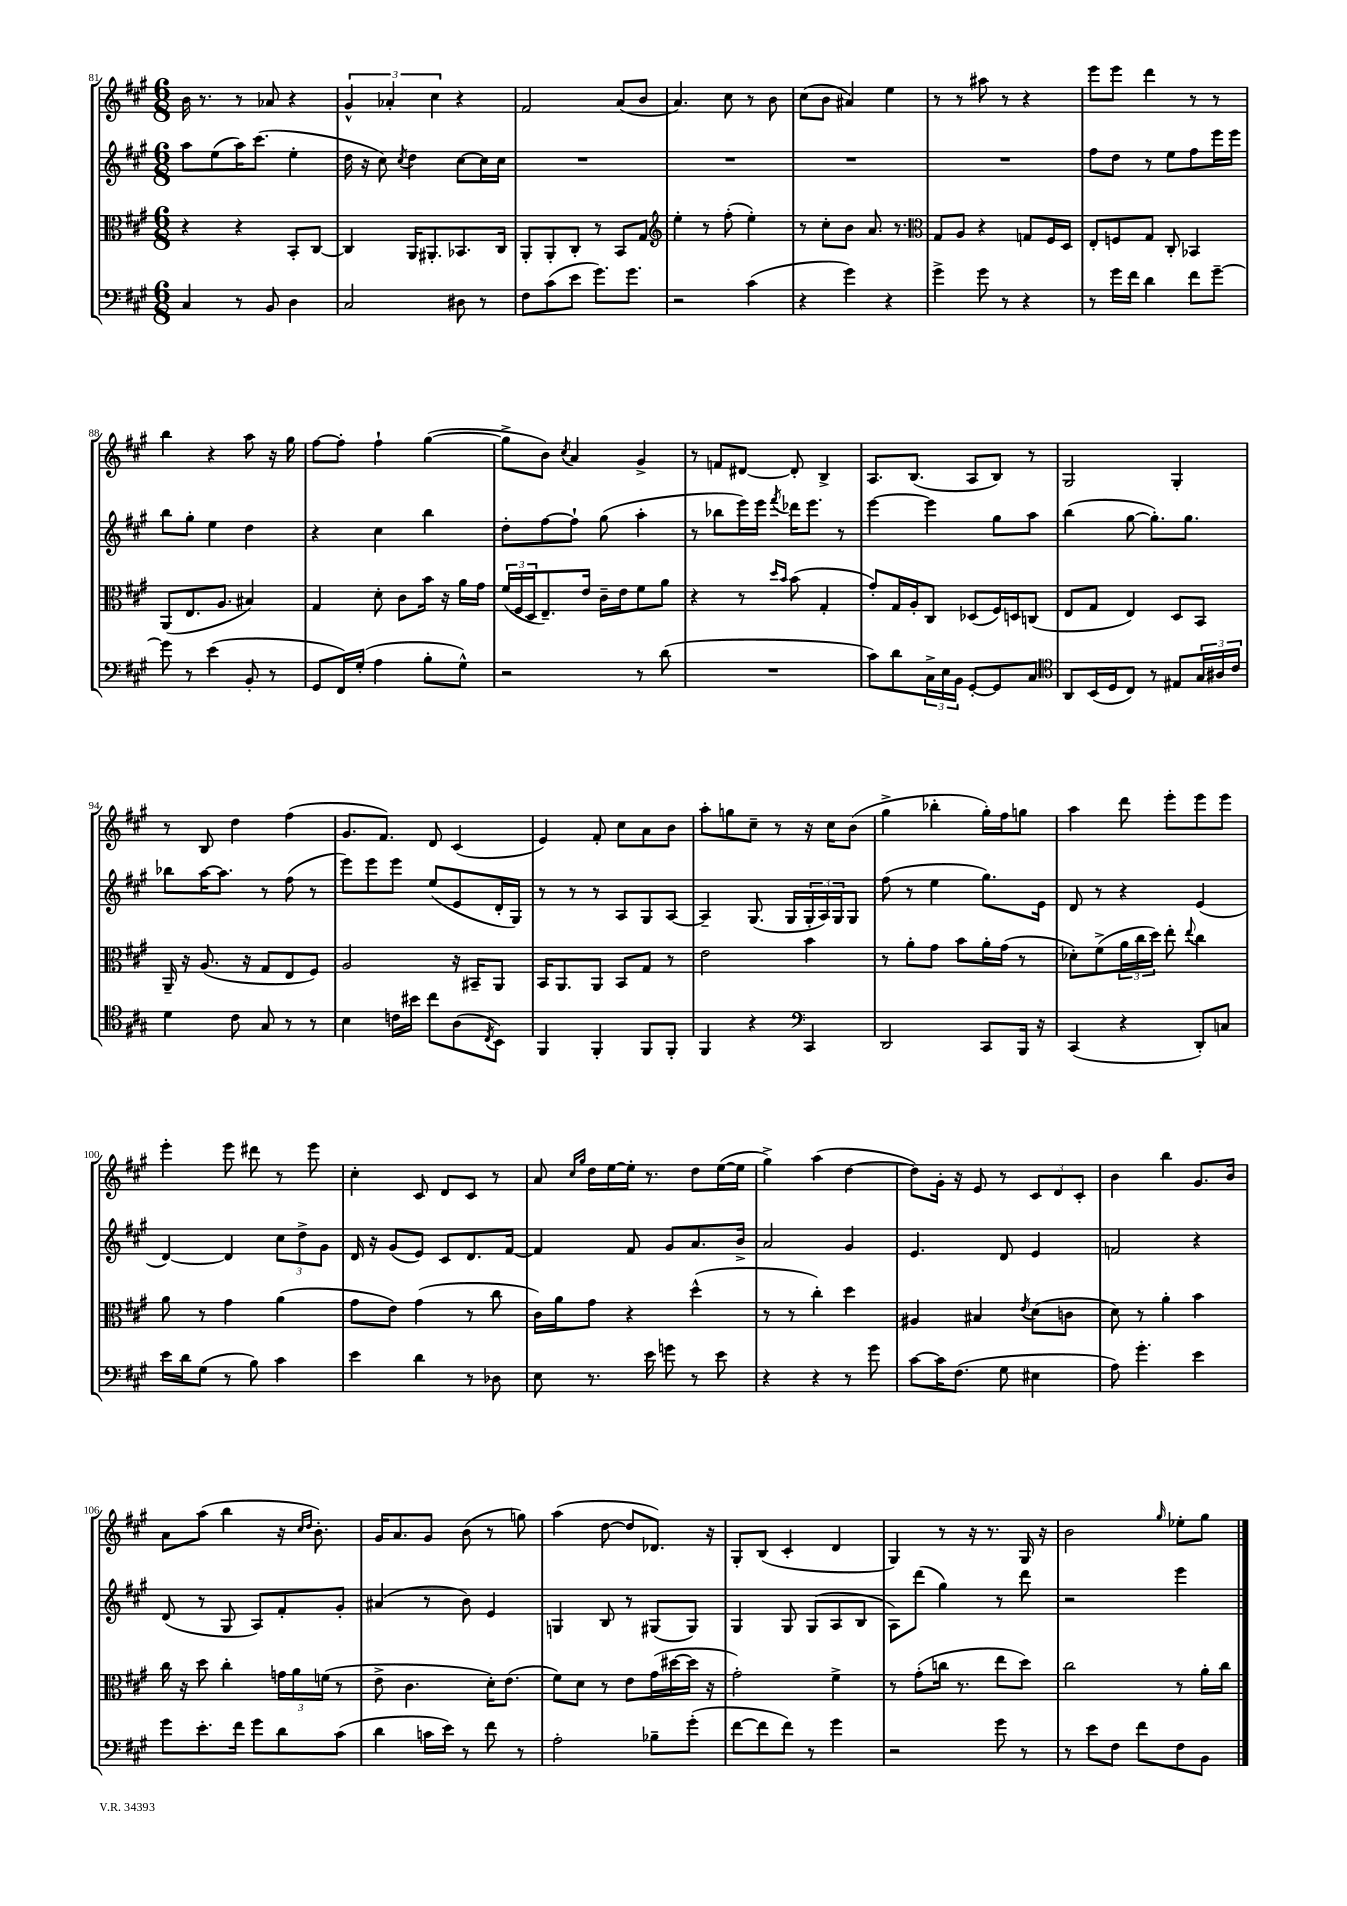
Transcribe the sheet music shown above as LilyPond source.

<<
\new StaffGroup <<
\new Staff = "s0" {
    \clef treble \key a \major \numericTimeSignature \time 6/8
    b'16 r8. r8 aes'8 r4 |
    \tuplet 3/2 { gis'4-^ aes'4-. cis''4 } r4 |
    fis'2 a'8( b'8 |
    a'4.) cis''8 r8 b'8 |
    cis''8( b'8 ais'4) e''4 |
    r8 r8 ais''8 r8 r4 |
    e'''8 e'''8 d'''4 r8 r8 |
    b''4 r4 a''8 r16 gis''16 |
    fis''8~ fis''8-. fis''4-! gis''4~( |
    gis''8-> b'8) \acciaccatura { cis''8 } a'4 gis'4-> |
    r8 f'8 dis'8~ dis'8-. b4-> |
    a8. b8.( a8 b8) r8 |
    gis2 gis4-. |
    r8 b8 d''4 fis''4( |
    gis'8. fis'8.) d'8 cis'4( |
    e'4) fis'8-. cis''8 a'8 b'8 |
    a''8-. g''8 cis''8-- r8 r16 cis''16 b'8( |
    gis''4-> bes''4-. gis''16-.) fis''16 g''8 |
    a''4 d'''8 e'''8-. e'''8 e'''8 |
    e'''4-. e'''8 dis'''8 r8 e'''8 |
    cis''4-. cis'8 d'8 cis'8 r8 |
    a'8 \grace { cis''16 gis''16 } d''16 e''16~ e''16-. r8. d''8 e''16~( e''16 |
    gis''4->) a''4( d''4~ |
    d''8) gis'16-. r16 e'8 r8 \tuplet 3/2 { cis'8 d'8 cis'8-. } |
    b'4 b''4 gis'8. b'16 |
    a'8 a''8( b''4 r16 \grace { cis''16 d''16 } b'8.-.) |
    gis'16 a'8. gis'8 b'8( r8 g''8) |
    a''4( d''8~ d''8 des'8.) r16 |
    gis8-. b8( cis'4-. d'4 |
    gis4) r8 r16 r8. gis16 r16 |
    b'2 \grace { gis''16 } ees''8-. gis''8 \bar "|." |
}
\new Staff = "s1" {
    \clef treble \key a \major \numericTimeSignature \time 6/8
    a''8 e''8( a''16) cis'''8.( e''4-. |
    d''16 r16 cis''8) \acciaccatura { cis''8 } d''4 cis''8~ cis''16 cis''16 |
    R2. |
    R2. |
    R2. |
    R2. |
    fis''8 d''8 r8 e''8 fis''8 e'''16 e'''16 |
    b''8 gis''8-. e''4 d''4 |
    r4 cis''4 b''4 |
    d''8-. fis''8~ fis''8-! gis''8( a''4-. |
    r8 bes''8 e'''16) e'''16 \acciaccatura { fis'''8 } des'''16 e'''8. r8 |
    e'''4~ e'''4 gis''8 a''8 |
    b''4( gis''8~ gis''8.-.) gis''8. |
    bes''8 a''16~ a''8. r8 fis''8( r8 |
    e'''8) e'''8 e'''8 e''8( e'8 d'16-. gis16) |
    r8 r8 r8 a8 gis8 a8~ |
    a4-- gis8.( gis16 \tuplet 3/2 { gis16-. a16) gis16 } gis8 |
    fis''8( r8 e''4 gis''8.) e'16 |
    d'8 r8 r4 e'4( |
    d'4~) d'4 \tuplet 3/2 { cis''8 d''8-> gis'8 } |
    d'16 r16 gis'8( e'8) cis'8 d'8. fis'16~ |
    fis'4 fis'8 gis'8 a'8. b'16-> |
    a'2 gis'4 |
    e'4. d'8 e'4 |
    f'2 r4 |
    d'8( r8 gis8 a8) fis'8-. gis'8-. |
    ais'4( r8 b'8) e'4 |
    g4 b8 r8 gis8( gis8) |
    gis4 gis8 gis8( a8 b8 |
    a8) d'''8( gis''4) r8 d'''8 |
    r2 e'''4 \bar "|." |
}
\new Staff = "s2" {
    \clef alto \key a \major \numericTimeSignature \time 6/8
    r4 r4 b,8-. cis8~ |
    cis4 a,16 ais,8.-. bes,8. cis16 |
    a,8-. a,8-. cis8-. r8 b,8 gis8 |
    \clef treble e''4-. r8 fis''8-.( e''4-.) |
    r8 cis''8-. b'8 a'8. r8. |
    \clef alto gis8 a8 r4 g8 fis16 d16 |
    e8-. f8 gis8 cis8-. bes,4 |
    a,8( e8. a8. bis4) |
    gis4 d'8-. cis'8 b'16 r16 a'16 gis'16 |
    \tuplet 3/2 { fis'16( fis16 d16 } e8.--) e'16 cis'16-- e'16 fis'8 a'8 |
    r4 r8 \grace { d''16 b'16 } b'8( gis4-. |
    gis'8-.) gis16 a16-. cis8 des8( fis16) d16 c8( |
    e8 gis8 e4) d8 b,8 |
    a,16-- r16 a8.( r16 gis8 e8 fis8) |
    a2 r16 bis,16-- a,8 |
    b,16 a,8. a,8 b,8 gis8 r8 |
    e'2 b'4 |
    r8 a'8-. gis'8 b'8 a'16-. gis'16( r8 |
    des'8-.) fis'8->( \tuplet 3/2 { a'16 cis''16 d''16) } e''8-. \appoggiatura { e''8 } cis''4 |
    a'8 r8 gis'4 a'4( |
    gis'8 e'8) gis'4( r8 cis''8 |
    cis'16) a'16 gis'8 r4 d''4-^( |
    r8 r8 cis''4-.) d''4 |
    ais4 bis4 \acciaccatura { e'8 } d'8( c'8 |
    d'8) r8 a'4-. b'4 |
    cis''16 r16 d''8 cis''4-. \tuplet 3/2 { g'16 a'16 f'16( } r8 |
    e'8-> cis'4. d'16-.) e'8.( |
    fis'8) d'8 r8 e'8 gis'16( dis''16~ dis''16 r16 |
    gis'2-.) fis'4-> |
    r8 gis'8-.( c''16 r8. e''8 d''8) |
    cis''2 r8 a'16-. cis''16 \bar "|." |
}
\new Staff = "s3" {
    \clef bass \key a \major \numericTimeSignature \time 6/8
    cis4 r8 b,8 d4 |
    cis2 dis8 r8 |
    fis8 cis'8( e'8 gis'8.) gis'8. |
    r2 cis'4( |
    r4 gis'4) r4 |
    gis'4-> gis'8 r8 r4 |
    r8 gis'16 fis'16 d'4 fis'8 gis'8~-- |
    gis'8 r8 e'4( b,8-. r8 |
    gis,8 fis,16) gis16-.( a4 b8-. gis8-^) |
    r2 r8 d'8( |
    R2. |
    cis'8) d'8 \tuplet 3/2 { cis16-> e16 b,16 } gis,8~-. gis,8 cis8 |
    \clef tenor a,8 b,16( d16 cis8) r8 eis8 \tuplet 3/2 { gis16 ais16 cis'16 } |
    d'4 cis'8 gis8 r8 r8 |
    b4 c'16 bis'16 cis''8 a8( \acciaccatura { cis8 } b,8) |
    fis,4 fis,4-. fis,8 fis,8-. |
    fis,4 r4 \clef bass cis,4 |
    d,2 cis,8 b,,16 r16 |
    cis,4( r4 d,8-.) c8 |
    e'16 d'16 gis8( r8 b8) cis'4 |
    e'4 d'4 r8 des8 |
    e8 r8. e'16 g'8 r8 e'8 |
    r4 r4 r8 gis'8 |
    cis'8~ cis'16 fis8.( gis8 eis4 |
    a8) gis'4.-. e'4 |
    gis'8 e'8.-. fis'16 gis'8 d'8 cis'8( |
    d'4 c'16 e'16) r8 fis'8 r8 |
    a2-. bes8-- gis'8-.( |
    fis'8~ fis'8 fis'8) r8 gis'4 |
    r2 gis'8 r8 |
    r8 e'8 fis8 fis'8 fis8 b,8 \bar "|." |
}
>>
>>
\layout { \context { \Score currentBarNumber = #81 } }
